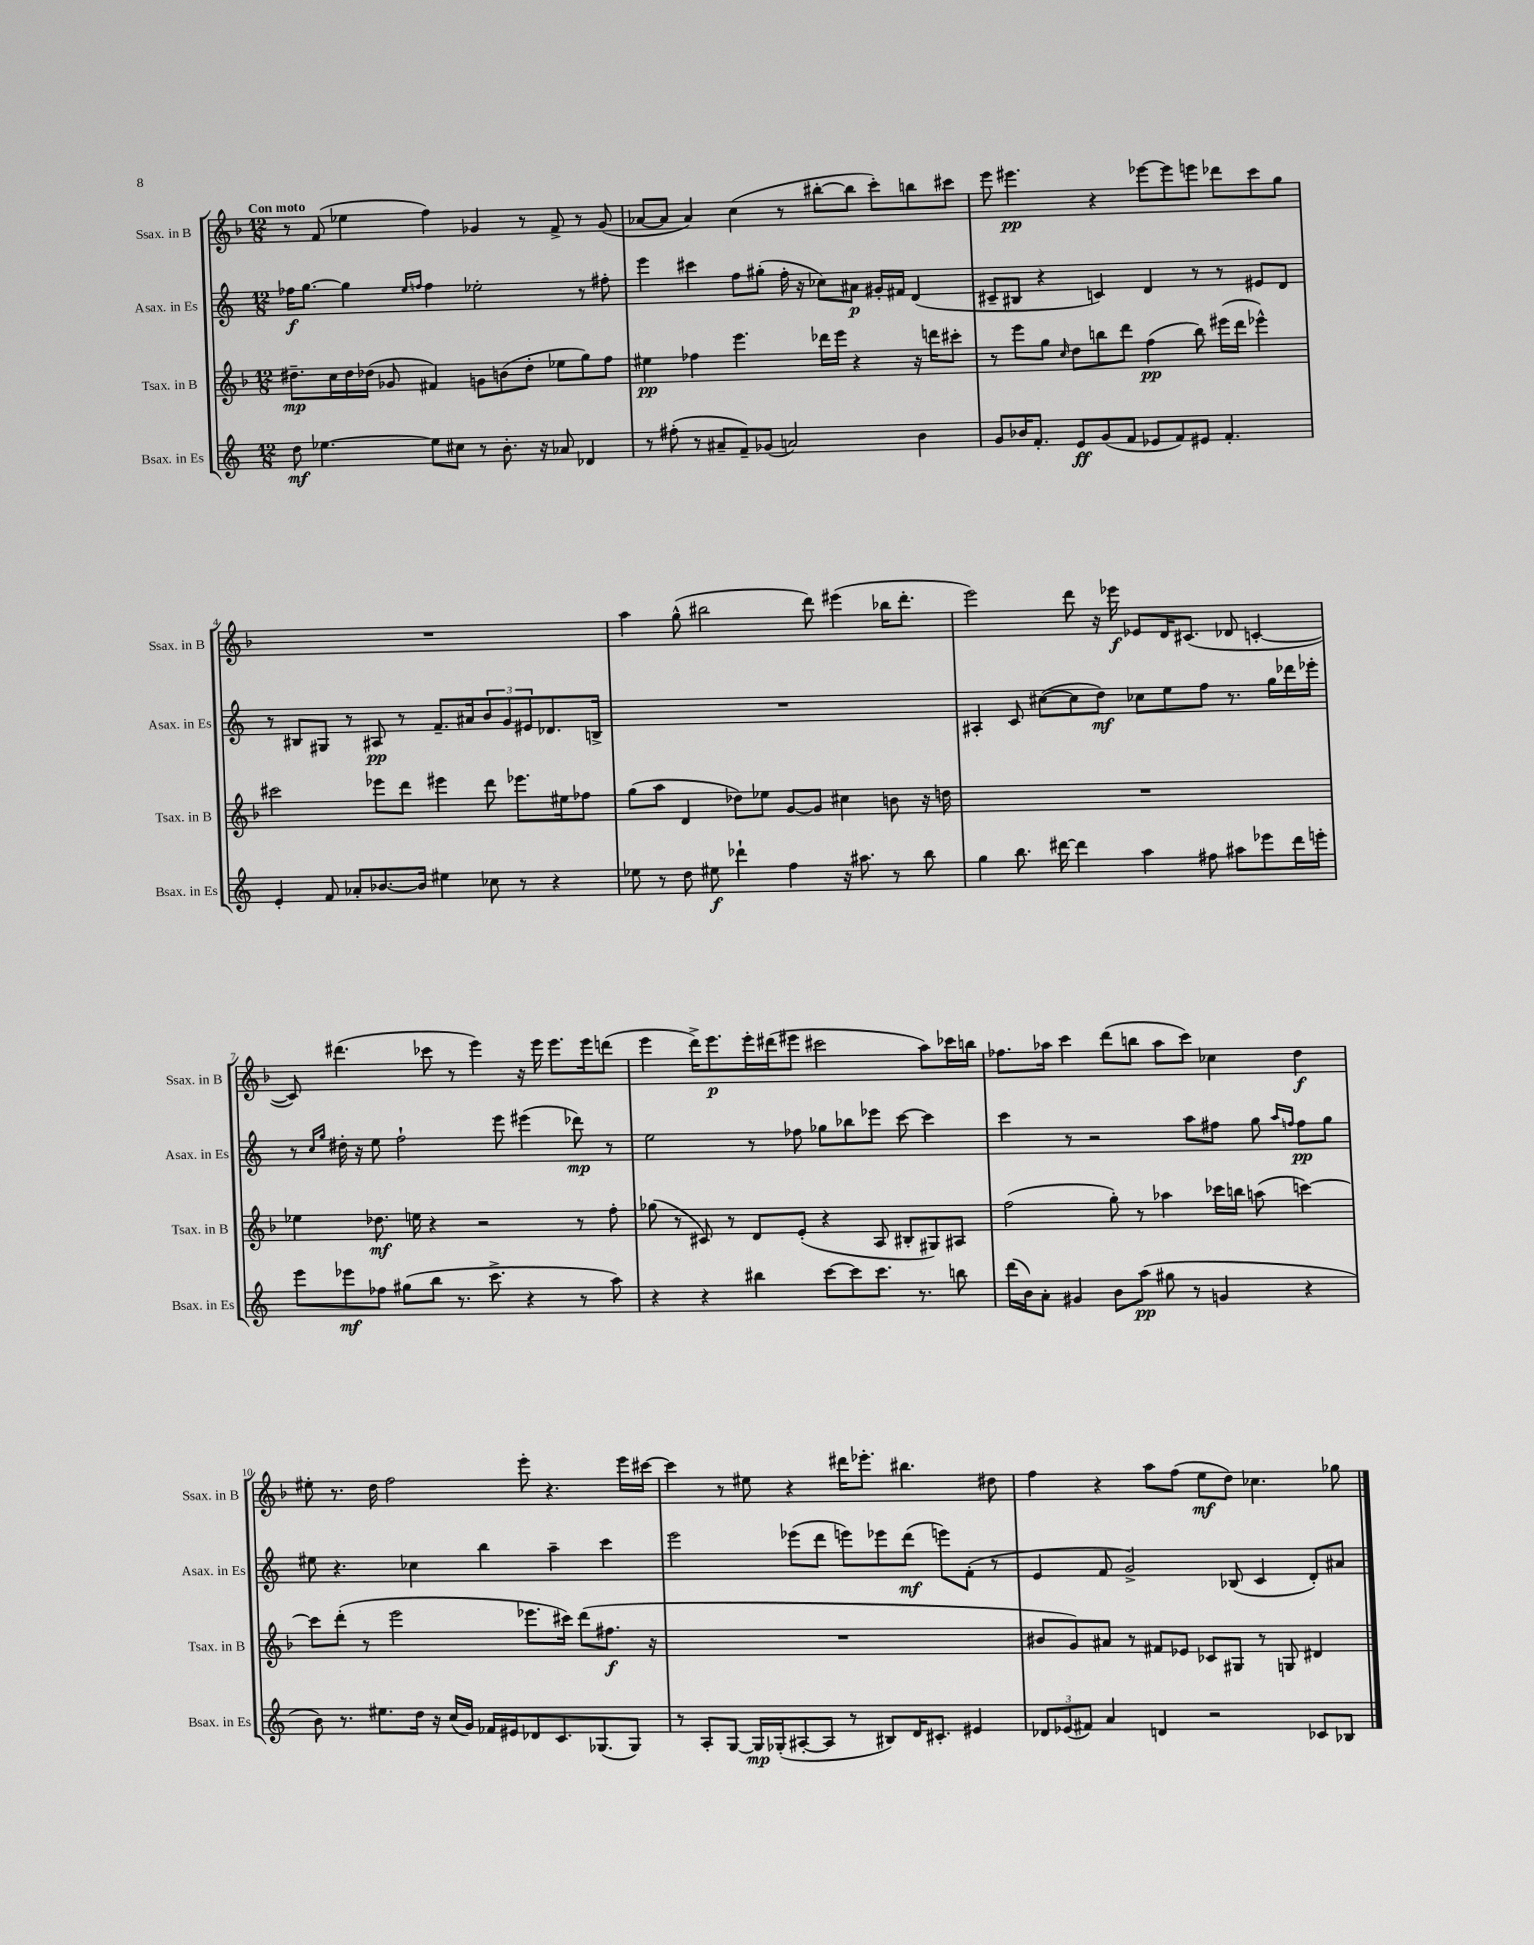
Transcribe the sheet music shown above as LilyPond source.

<<
\new StaffGroup <<
\new Staff = "s0" \with { instrumentName = "Ssax. in B" shortInstrumentName = "Ssax. in B" } {
    \clef treble \key f \major \numericTimeSignature \time 12/8 \tempo "Con moto"
    r8 f'8( ees''4 f''4) ges'4 r8 f'8-> r8 ges'8( |
    aes'8~ aes'8 aes'4) c''4( r8 bis''8~-. bis''8 c'''8-.) b''8 cis'''8 |
    e'''8 eis'''4.\pp r4 ees'''8~ ees'''8 e'''8 des'''8 c'''8 g''8 |
    R1. |
    a''4 g''8-^( bis''2 d'''8) eis'''4( bes''16 d'''8.-. |
    e'''2) d'''8 r16 ees'''16\f ees'8 d'16 cis'8.( des'8 c'4~-. |
    c'8) dis'''4.( ces'''8 r8 e'''4) r16 e'''16 e'''8. e'''16 d'''8( |
    e'''4 d'''16->) e'''8.\p e'''16-. dis'''16( eis'''8 cis'''2 a''8) ces'''16 b''16 |
    fes''8. aes''16 c'''4 d'''8( b''8 aes''8 c'''8) ces''4 d''4\f |
    eis''8-. r8. d''16 f''2 e'''8-. r4. e'''16 cis'''16~ |
    cis'''4 r8 eis''8 r4 dis'''16 ees'''8.-. bis''4. dis''8 |
    f''4 r4 a''8 f''8( e''8\mf d''8) ces''4. ges''8 \bar "|." |
}
\new Staff = "s1" \with { instrumentName = "Asax. in Es" shortInstrumentName = "Asax. in Es" } {
    \clef treble \key c \major \numericTimeSignature \time 12/8
    fes''16\f g''8.~ g''4 \grace { e''16 f''16 } f''4 ees''2-. r8 fis''8-. |
    e'''4 cis'''4 f''8 gis''8-.( f''16-. r16 ces''8) ais'8\p gis'16-. fis'16 d'4( |
    cis'8-- bis8 r4 c'4) d'4 r8 r8 eis'8 d'8 |
    r8 bis8 gis8 r8 ais8\pp r8 f'8.-- ais'16 \tuplet 3/2 { b'8 g'8 eis'8 } des'8. b16-> |
    R1. |
    ais4-. c'8 cis''8~( cis''8 d''8\mf) ces''8 e''8 f''8 r8. g''16 des'''16 ees'''16-. |
    r8 \grace { c''16 g''16 } dis''16-. r16 e''8 f''2-! e'''8 eis'''4( des'''8\mp) r8 |
    e''2 r8 fes''8 ges''8 bes''8 ees'''8 c'''8~ c'''4 |
    c'''4 r8 r2 a''8 fis''8 g''8 \grace { a''16 f''16 } f''8\pp g''8 |
    eis''8 r4. ces''4 b''4 a''4-- c'''4 |
    e'''2 ees'''8( d'''8 e'''8) ees'''8 d'''8\mf( e'''8) f'8-.( r8 |
    e'4 f'8 g'2->) bes8( c'4 d'8-.) ais'8 \bar "|." |
}
\new Staff = "s2" \with { instrumentName = "Tsax. in B" shortInstrumentName = "Tsax. in B" } {
    \clef treble \key f \major \numericTimeSignature \time 12/8
    dis''8.--\mp c''16 dis''16 des''16( ges'8 fis'4) g'8 b'8( des''8-. ees''8 g''8) f''8 |
    eis''4\pp fes''4 e'''4. des'''16 e'''16 r4 r16 d'''16 cis'''8-. |
    r8 e'''8 g''8 \grace { c''16 } d''8 b''8 d'''8 f''4\pp( b''8) eis'''16( d'''16 ees'''4-^) |
    cis'''2 ees'''8 d'''8 eis'''4 d'''8 ees'''8. eis''16 fes''8 |
    g''8( a''8 d'4 des''8) ees''8 g'8~ g'8 cis''4 b'8 r16 d''16 |
    R1. |
    ees''4 des''8.\mf e''16 r4 r2 r8 f''8-. |
    ges''8( r8 cis'8) r8 d'8 e'8-.( r4 a8 bis8-. gis8) ais8 |
    f''2( g''8-.) r8 aes''4 ces'''16 b''16 a''8( c'''4~) |
    c'''8 d'''8-.( r8 e'''2 ees'''8. cis'''16) d'''8( fis''8.\f r16 |
    R1. |
    bis'8 g'8) ais'8 r8 fis'8 ees'8 ces'8 gis8 r8 g8 dis'4 \bar "|." |
}
\new Staff = "s3" \with { instrumentName = "Bsax. in Es" shortInstrumentName = "Bsax. in Es" } {
    \clef treble \key c \major \numericTimeSignature \time 12/8
    d''8\mf ees''4.~ ees''8 cis''8 r8 b'8.-. r16 aes'8 des'4 |
    r8 fis''8-.( r8 ais'8-- f'8--) ges'8( a'2) b'4 |
    g'8 bes'16 f'8.-. e'8\ff g'8( f'8 ees'8 f'8) eis'8 f'4.-. |
    e'4-. f'8 aes'8-. bes'8.~ bes'16 eis''4 ces''8 r8 r4 |
    ees''8 r8 d''8 eis''8\f des'''4-! f''4 r16 ais''8. r8 b''8 |
    g''4 b''8. dis'''16~ dis'''4 a''4 fis''8 ais''8 ees'''8 dis'''16 e'''16-. |
    e'''8 ees'''8\mf fes''8 gis''8( b''8 r8. c'''8.-> r4 r8 a''8) |
    r4 r4 bis''4 c'''8~ c'''8 c'''8. r8. b''8 |
    d'''16( b'16) a'8-. gis'4 b'8 a''8\pp( gis''8 r8 g'4 r4 |
    b'8) r8. eis''8. d''16 r16 c''16( g'16) fes'16 eis'16 des'8 c'8. ges8.( ges8) |
    r8 a8-. g8~ g16\mp ges16-.( ais8~-. ais8 r8 bis8) d'16 cis'8.-. eis'4 |
    \tuplet 3/2 { des'8 ees'8( fis'8) } a'4 d'4 r2 ces'8 bes8 \bar "|." |
}
>>
>>
